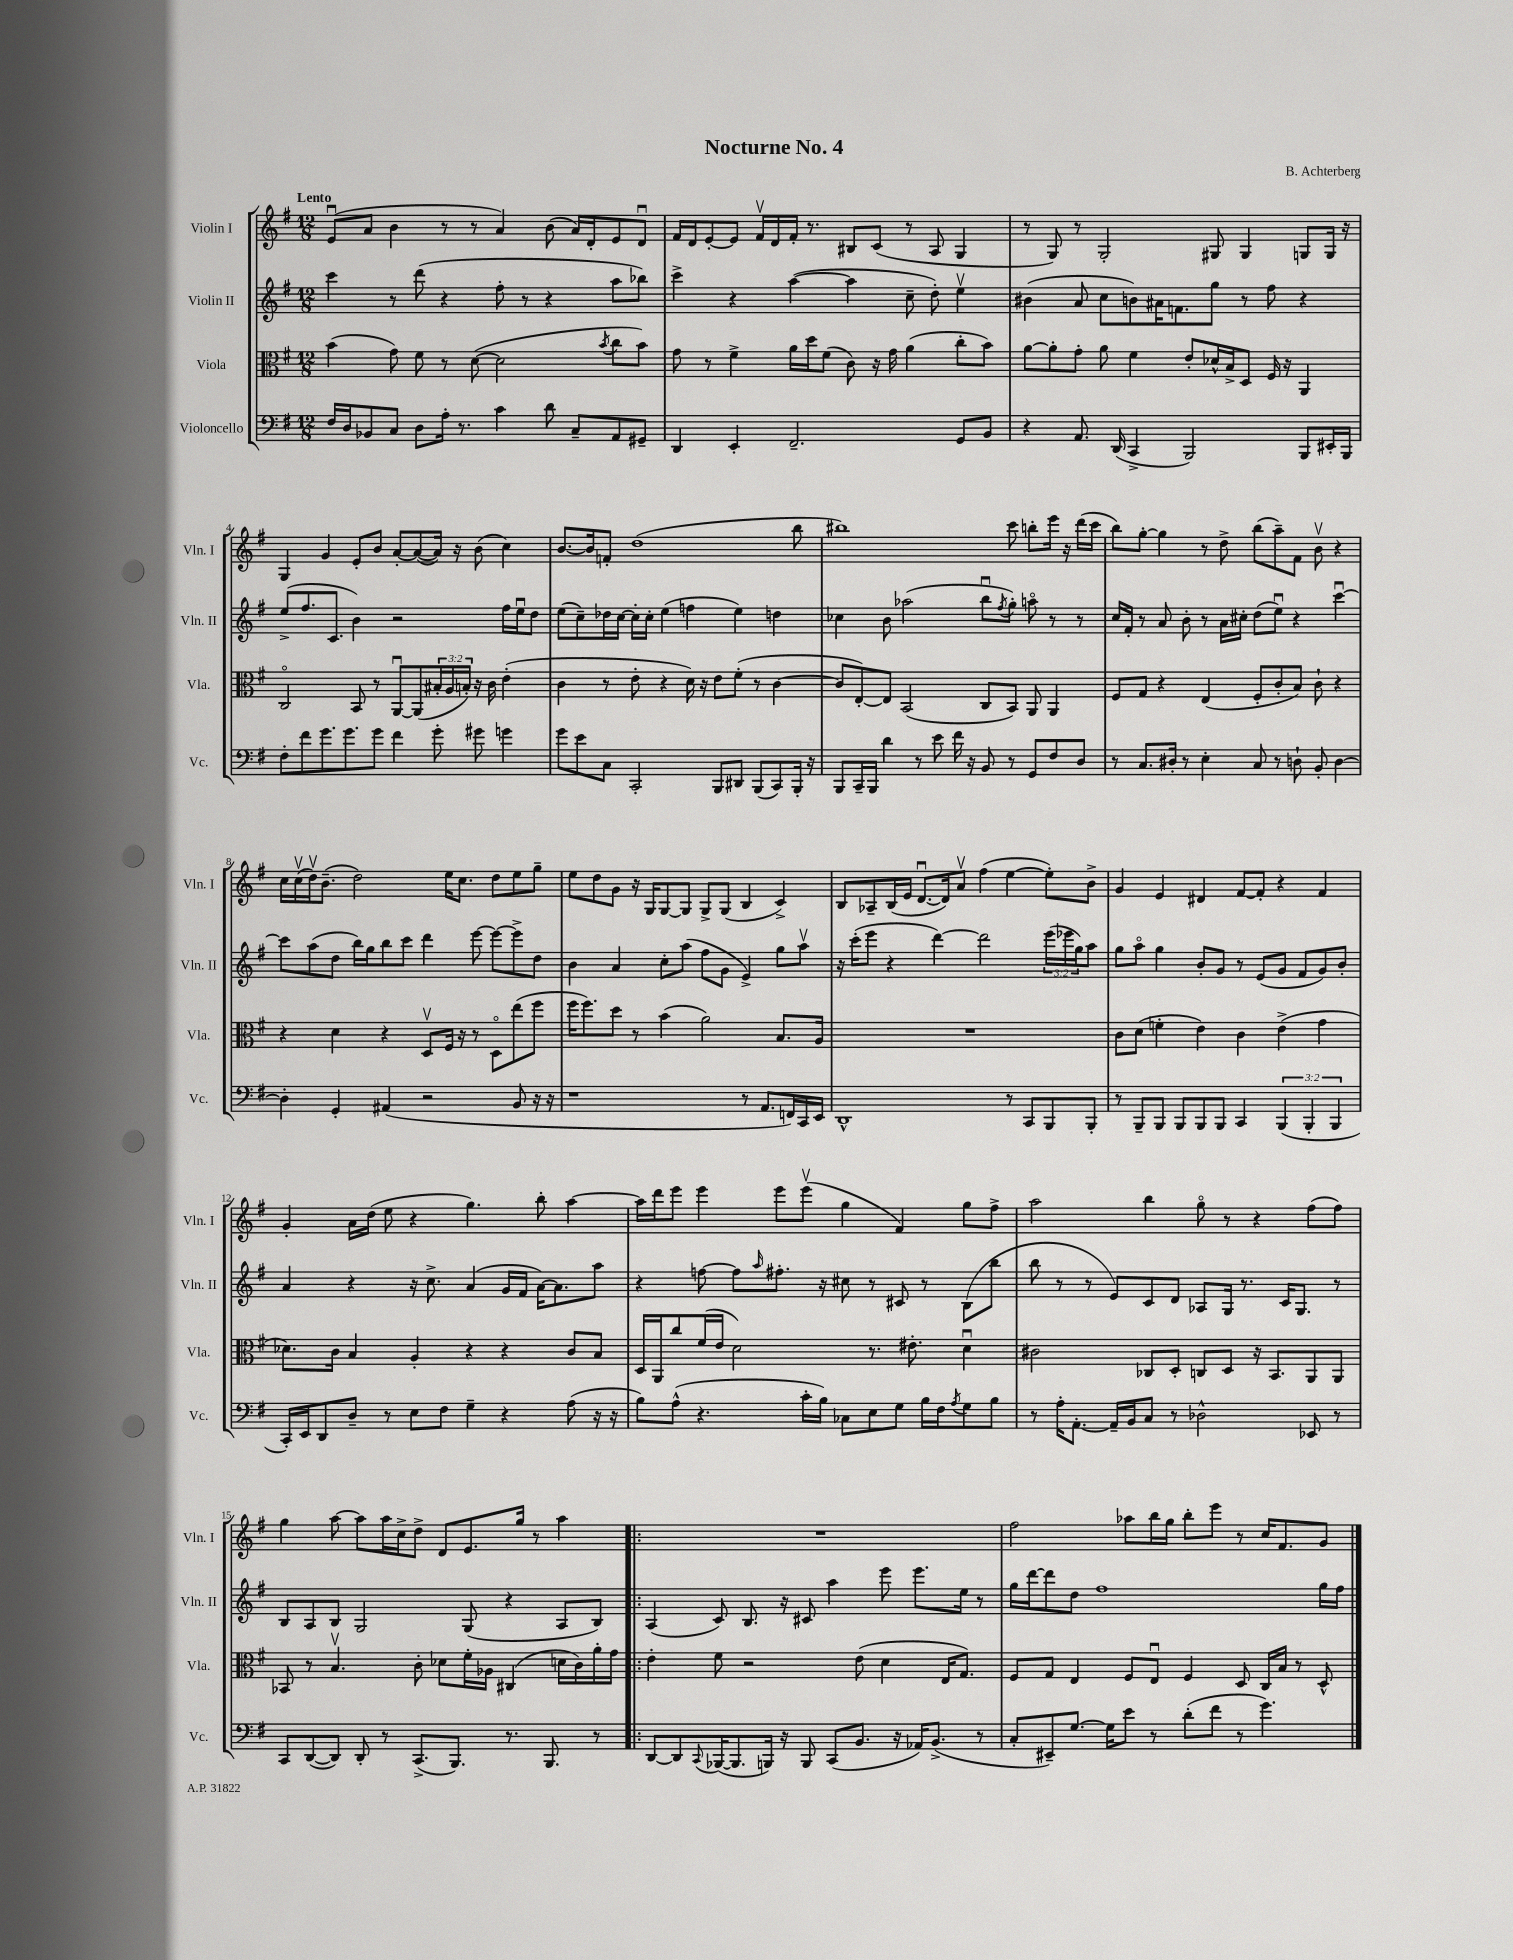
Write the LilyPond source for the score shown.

\header { title = "Nocturne No. 4" composer = "B. Achterberg" }
<<
\new StaffGroup <<
\new Staff = "s0" \with { instrumentName = "Violin I" shortInstrumentName = "Vln. I" } {
    \clef treble \key g \major \numericTimeSignature \time 12/8 \tempo "Lento"
    e'8\downbow( a'8 b'4 r8 r8 a'4) b'8( a'16) d'16-. e'8 d'8\downbow |
    fis'16 d'16 e'8~-. e'8 fis'16\upbow d'16 fis'16-. r8. bis8 c'8( r8 a8 g4 |
    r8 g8) r8 g2-. gis8 gis4 g8 g16 r16 |
    g4 g'4 e'8-. b'8 a'8~-. a'8~( a'16) r16 b'8( c''4) |
    b'8.~ b'16 f'8-. d''1( b''8 |
    bis''1) c'''8 b''8-. e'''16 r16 d'''16( c'''16 |
    b''8) g''8~-. g''4 r8 d''8-> b''8( a''8--) fis'8 b'8\upbow r4 |
    c''16 c''16\upbow( d''16\upbow) b'8.--( d''2) e''16 c''8. d''8 e''8 g''8-- |
    e''8 d''8 g'8 r16 g16 g8~ g8 g8-> g8( b4 c'4->) |
    b8 aes8-- b16( e'16 d'8.~\downbow d'16) a'8\upbow fis''4( e''4~ e''8-.) b'8-> |
    g'4 e'4 dis'4 fis'8~ fis'8-. r4 fis'4 |
    g'4-. a'16 d''16( e''8 r4 g''4.) b''8-. a''4~ |
    a''16 d'''16 e'''8 e'''4 e'''8 e'''8\upbow( g''4 fis'4) g''8 fis''8-> |
    a''2 b''4 g''8\flageolet r8 r4 fis''8( fis''8) |
    g''4 a''8~ a''8 a''16 c''16-> d''8-> d'8 e'8. g''16 r8 a''4 |
    \bar ".|:" R1. |
    fis''2 aes''8 b''16 g''16 b''8-. e'''8 r8 c''16 fis'8. g'8 \bar "|." |
}
\new Staff = "s1" \with { instrumentName = "Violin II" shortInstrumentName = "Vln. II" } {
    \clef treble \key g \major \numericTimeSignature \time 12/8 \override Staff.TupletNumber.text = #tuplet-number::calc-fraction-text
    c'''4 r8 d'''8( r4 fis''8-. r8 r4 a''8 bes''8) |
    c'''4-> r4 a''4~( a''4 c''8-- d''8-.) e''4\upbow |
    bis'4( a'8 c''8 b'8) ais'16 f'8. g''8 r8 fis''8 r4 |
    e''8->( fis''8. c'8. b'4) r2 fis''16 e''16\downbow d''8 |
    e''8( c''8--) des''16 c''16~ c''16-. c''16-. e''4( f''4 e''4) d''4 |
    ces''4 b'8 aes''2( b''8\downbow \acciaccatura { fis''8 } g''8-.) a''8\flageolet r8 r8 |
    c''16 fis'16-. r8 a'8 b'8-. r8 a'16 cis''16-. d''8( e''8\downbow) r4 c'''4~\downbow |
    c'''8 a''8( d''8 b''16) g''16 b''8 c'''8 d'''4 e'''8~ e'''8~ e'''8-> d''8 |
    b'4 a'4 c''8-. a''8( fis''8 g'8 e'4->) g''8 a''8\upbow |
    r16 c'''16-.( e'''8 r4 d'''4~) d'''2 \tuplet 3/2 { e'''16( ees'''16 g''16) } a''8 |
    g''8 a''8\flageolet g''4 b'8-. g'8 r8 e'8( g'8 fis'8 g'8) b'8-. |
    a'4 r4 r16 c''8.-> a'4( g'16 fis'16 a'16~) a'8. a''8 |
    r4 f''8~ f''8 \grace { a''16 } fis''8.-. r16 cis''8 r8 cis'8 r8 b8( b''8 |
    b''8 r8 r8 e'8) c'8 d'8 aes8 g16 r8. c'16 g8. r8 |
    b8 a8 b8 g2 g8( r4 a8 b8) |
    \bar ".|:" a4( c'8) b8. r16 cis'8 a''4 e'''8 e'''8. e''16 r8 |
    g''16 d'''16~ d'''8 d''8 fis''1 g''16 fis''16 \bar "|." |
}
\new Staff = "s2" \with { instrumentName = "Viola" shortInstrumentName = "Vla." } {
    \clef alto \key g \major \numericTimeSignature \time 12/8 \override Staff.TupletNumber.text = #tuplet-number::calc-fraction-text
    b'4( g'8) fis'8 r8 d'8~( d'2 \acciaccatura { b'8 } c''8 b'8) |
    g'8 r8 fis'4-> a'16 d''16 fis'8( c'8) r16 g'16 a'4( c''8-. b'8) |
    a'8~ a'8-. g'8-. a'8 fis'4 e'8-. des'16-^ b16-> d8 fis16 r16 a,4 |
    c2\flageolet b,8 r8 a,8~\downbow a,8( \tuplet 3/2 { bis16-. a16 b16-.) } r16 c'16 e'4-.( |
    c'4 r8 e'8-. r4 d'16) r16 e'8 fis'8-.( r8 c'4~ |
    c'8 e8~-.) e8 b,2( c8 b,8) a,8 a,4 |
    fis8 g8 r4 e4( fis8-. c'8-. b8) c'8-! r4 |
    r4 d'4 r4 d8\upbow fis16 r16 r8 d8\flageolet e''8( fis''8 |
    fis''16 fis''8.) d''8 r8 b'4( a'2) b8. a16 |
    R1. |
    c'8 d'8( f'4-. e'4) c'4 e'4->( g'4 |
    des'8.) c'16 b4 a4-. r4 r4 c'8 b8 |
    d16 a,16 c''8 fis'16( e'16 d'2) r8. eis'8.-. d'4\downbow |
    cis'2 ces8 d8-. c8 d8 r16 b,8. a,8 a,8 |
    bes,8 r8 b4.\upbow c'8-. des'8 fis'16-. aes16 cis4( d'16 c'16) a'16-. g'16 |
    \bar ".|:" e'4-. fis'8 r2 e'8( d'4 e16 g8.) |
    fis8 g8 e4 fis8 e8\downbow fis4 d8 c16 b16 r8 d8-^ \bar "|." |
}
\new Staff = "s3" \with { instrumentName = "Violoncello" shortInstrumentName = "Vc." } {
    \clef bass \key g \major \numericTimeSignature \time 12/8 \override Staff.TupletNumber.text = #tuplet-number::calc-fraction-text
    fis16 d16 bes,8 c8 d8 a16-. r8. c'4 d'8 c8-- a,8 gis,8-- |
    d,4 e,4-. fis,2.-- g,8 b,8 |
    r4 a,8. d,16( c,4-> b,,2) b,,8 eis,16-. b,,16 |
    fis8-. fis'8 g'8. g'8. g'8 fis'4 g'8-. gis'8 g'4 |
    g'8 e'8 c8 c,2-. b,,8 dis,8 b,,8( c,8) b,,16-. r16 |
    b,,8 c,16-- b,,16 d'4 r8 e'8 fis'16 r16 b,8 r8 g,8 fis8 d8 |
    r8 c8. dis16-. r8 e4-. c8 r8 d8-! b,8-. d4~ |
    d4-. g,4-. ais,4( r2 b,8 r16 r16 |
    r1 r8 a,8. f,16) c,16 e,16 |
    d,1-^ r8 c,8 b,,8 b,,8-. |
    r8 b,,8-- b,,8 b,,8 b,,8 b,,8 c,4 \tuplet 3/2 { b,,4( b,,4-. b,,4 } |
    c,16-.) e,16 d,8 d8-- r8 e8 fis8 g4-- r4 a8( r16 r16 |
    b8) a8-^( r4. c'16-. b16) ces8 e8 g8 b16 fis16 \acciaccatura { a8 } g8 b8 |
    r8 a16-. a,8.~-. a,16-- b,16 c8 r8 des2-^ ees,8 r8 |
    c,8 d,8~( d,8) d,8-. r8 c,8.->( b,,8.) r8. b,,8. r8 |
    \bar ".|:" d,8~ d,8 \appoggiatura { c,8 } bes,,16~( bes,,8. b,,16) r16 b,,8 c,8( b,8. r16 aes,16) b,8.->( r8 |
    c8-. eis,8--) g8.~ g16 e'8 r8 d'8-.( fis'8 r8 g'4.) \bar "|." |
}
>>
>>
